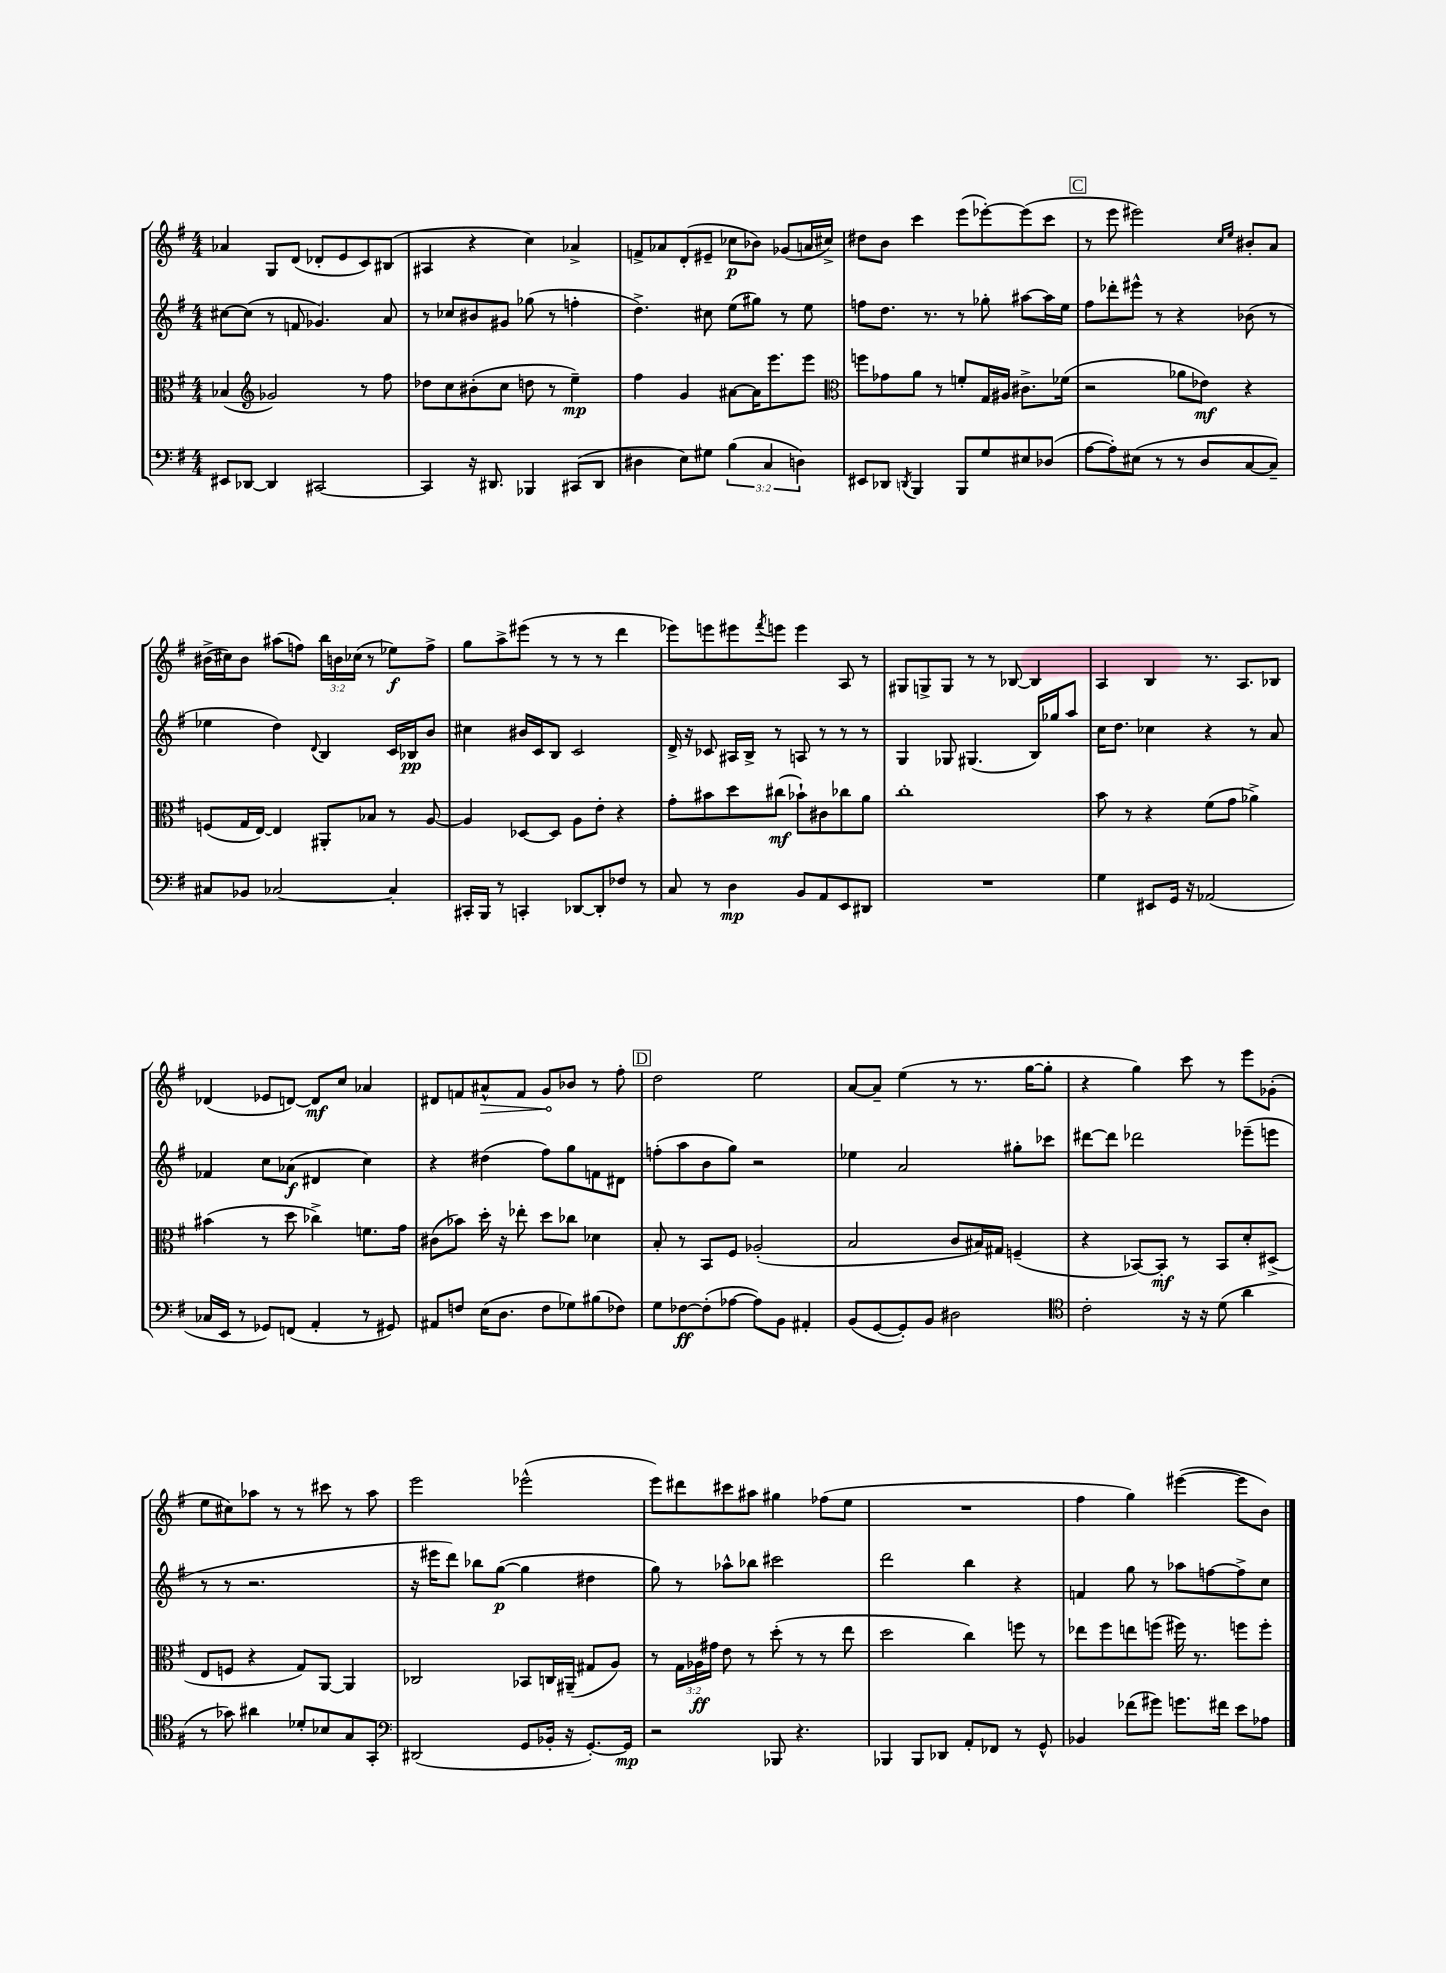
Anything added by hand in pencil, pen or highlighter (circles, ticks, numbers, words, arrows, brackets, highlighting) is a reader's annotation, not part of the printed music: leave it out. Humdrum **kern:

**kern	**dynam	**kern	**dynam	**kern	**dynam	**kern	**dynam
*part4	*part4	*part3	*part3	*part2	*part2	*part1	*part1
*staff4	*staff4	*staff3	*staff3	*staff2	*staff2	*staff1	*staff1
*clefF4	*	*clefC3	*	*clefG2	*	*clefG2	*
*k[f#]	*	*k[f#]	*	*k[f#]	*	*k[f#]	*
*M4/4	*	*M4/4	*	*M4/4	*	*M4/4	*
=25	=25	=25	=25	=25	=25	=25	=25
8EE#X/L	.	(4B-X/	.	[8cc#X\L	.	4a-X/	.
[8DD-X/J	.	.	.	(8cc#\J]	.	.	.
*	*	*clefG2	*	*	*	*	*
4DD-/]	.	2g-X/)	.	8r	.	8G/L	.
.	.	.	.	8fn/	.	(8d/J	.
[2CC#X/	.	.	.	4.g-X/)	.	8d-X'/L	.
.	.	.	.	.	.	8e/	.
.	.	8r	.	.	.	8c/)	.
.	.	8ff#\	.	8a/	.	(8B#X/J	.
=26	=26	=26	=26	=26	=26	=26	=26
4CC#/]	.	8dd-X\L	.	8r	.	4A#X/	.
.	.	8cc\	.	8cc-X/L	.	.	.
16r	.	(8b#X'\	.	8b#X/	.	4r	.
8.DD#X/	.	.	.	.	.	.	.
.	.	8cc\J	.	8g#X/J	.	.	.
4BBB-X/	.	8ddn\	.	(8gg-X\	.	4cc\)	.
.	.	8r	.	8r	.	.	.
(8CC#X/L	.	4ee~\)	mp	4ffn'\	.	4a-X^/	.
8DD#/J	.	.	.	.	.	.	.
=27	=27	=27	=27	=27	=27	=27	=27
4D#X\	.	4ff#\	.	4.dd^\)	.	8fn^/L	.
.	.	.	.	.	.	8a-X/	.
8E\L)	.	4g/	.	.	.	(8d'/	.
8G#X\J	.	.	.	8cc#X\	.	8e#X~/J	.
(6B\	.	[8a#X\L	.	(8ee\L	.	8cc-X\L	p
.	.	16a#\K]	.	8gg#X\J)	.	8b-X\J)	.
6C/	.	.	.	.	.	.	.
.	.	8.eee\	.	.	.	.	.
.	.	.	.	8r	.	(8g-X/L	.
6Dn\)	.	.	.	.	.	.	.
.	.	8eee\J	.	8ee\	.	16an/L	.
.	.	.	.	.	.	16cc#X^/JJ)	.
=28	=28	=28	=28	=28	=28	=28	=28
*	*	*clefC3	*	*	*	*	*
8EE#X/L	.	8ffn\L	.	8ffn\L	.	8dd#X\L	.
8DD-X/J	.	8g-X\	.	8.dd\J	.	8b\J	.
8qDDn/	.	.	.	.	.	.	.
4BBB/	.	8a\J	.	.	.	4ccc\	.
.	.	.	.	8.r	.	.	.
.	.	8r	.	.	.	.	.
8BBB/L	.	8fn'/L	.	8r	.	(8eee\L	.
8G/	.	16G/L	.	8gg-X'\	.	[8eee-X'\)	.
.	.	16A#X/JJ	.	.	.	.	.
8E#X/	.	8.c#X^\L	.	[8aa#X\L	.	(8eee-\]	.
(8D-X/J	.	.	.	16aa#\L]	.	8ccc\J	.
.	.	(16f-X\Jk	.	16ee\JJ	.	.	.
!!LO:REH:place=s1:t=C
=29	=29	=29	=29	=29	=29	=29	=29
[8A\L	.	2r	.	8ff#\L	.	8r	.
8A'\])	.	.	.	8ddd-X'\	.	8eee\	.
(8E#X\J	.	.	.	8eee#X^^\J	.	2eee#X\)	.
8r	.	.	.	8r	.	.	.
8r	.	8a-X\L	.	4r	.	.	.
8D/L	.	8e-X\J)	mf	.	.	.	.
.	.	.	.	.	.	16qqcc/LL	.
.	.	.	.	.	.	16qqee/JJ	.
[8C/	.	4r	.	(8b-X\	.	8b#X'/L	.
8C~/J])	.	.	.	8r	.	8a/J	.
!!LO:LB:g=z
=30	=30	=30	=30	=30	=30	=30	=30
8C#X/L	.	(8Fn/L	.	4ee-X\	.	(16b#X^\LL	.
.	.	.	.	.	.	16cc#X\J)	.
8BB-X/J	.	16G/L	.	.	.	8b#\J	.
.	.	[16E/JJ)	.	.	.	.	.
[2C-X/	.	4E/]	.	4dd\)	.	(8aa#X\L	.
.	.	.	.	.	.	8ffn\J)	.
.	.	.	.	8qqd/	.	.	.
.	.	8AA#X'/L	.	4B/	.	24bb\LL	.
.	.	.	.	.	.	24bn\	.
.	.	.	.	.	.	(24cc-X\JJ	.
.	.	8B-X/J	.	.	.	8r	.
4C-'/]	.	8r	.	16c/LL	.	8ee-X\L)	f
.	.	.	.	16B-X/J	pp	.	.
.	.	[8A/	.	8b/J	.	8ff^\J	.
=31	=31	=31	=31	=31	=31	=31	=31
16CC#X'/LL	.	4A/]	.	4cc#X\	.	8gg\L	.
16BBB/JJ	.	.	.	.	.	.	.
8r	.	.	.	.	.	8aa^\	.
4CCn'/	.	[8D-X/L	.	16b#X/LL	.	(8eee#X\J	.
.	.	.	.	16c/J	.	.	.
.	.	8D-/J]	.	8B/J	.	8r	.
[8DD-X/L	.	8A\L	.	2c/	.	8r	.
8DD-'/]	.	8e'\J	.	.	.	8r	.
8F-X/J	.	4r	.	.	.	4ddd\	.
8r	.	.	.	.	.	.	.
=32	=32	=32	=32	=32	=32	=32	=32
8C/	.	8g'\L	.	16d^/	.	8eee-X\L)	.
.	.	.	.	16r	.	.	.
8r	.	8b#X\	.	8c-X/	.	8eeen\	.
4D\	mp	8dd\	.	16A#X/LL	.	8eee#X\	.
.	.	.	.	16B^/JJ	.	.	.
.	.	.	.	.	.	8qfff#/	.
.	.	(8cc#X\J	mf	8r	.	8eeen\J	.
8BB/L	.	8b-X`\L)	.	8An/	.	4eee\	.
8AA/	.	8c#X\	.	8r	.	.	.
8EE/	.	8cc-X\	.	8r	.	8A/	.
8DD#X/J	.	8a\J	.	8r	.	8r	.
=33	=33	=33	=33	=33	=33	=33	=33
1r	.	1cc'	.	4G/	.	8G#X/L	.
.	.	.	.	.	.	8Gn^/	.
.	.	.	.	8G-X/	.	8G/J	.
.	.	.	.	(4.G#X/	.	8r	.
.	.	.	.	.	.	8r	.
.	.	.	.	.	.	[8B-X/	.
.	.	.	.	16B/LL)	.	4B-/]	.
.	.	.	.	16gg-X/J	.	.	.
.	.	.	.	8aa/J	.	.	.
=34	=34	=34	=34	=34	=34	=34	=34
4G\	.	8b\	.	16cc\KL	.	4A/	.
.	.	.	.	8.dd\J	.	.	.
.	.	8r	.	.	.	.	.
8EE#X/L	.	4r	.	4cc-X\	.	4B/	.
16GG/Jk	.	.	.	.	.	.	.
16r	.	.	.	.	.	.	.
(2AA-X/	.	(8f#\L	.	4r	.	8.r	.
.	.	8g\J	.	.	.	.	.
.	.	.	.	.	.	8.A/L	.
.	.	4a-X^\)	.	8r	.	.	.
.	.	.	.	8a/	.	8B-X/J	.
!!LO:LB:g=z
=35	=35	=35	=35	=35	=35	=35	=35
16C-X/LL	.	(4b#X\	.	4f-X/	.	(4d-X/	.
16EE/JJ	.	.	.	.	.	.	.
8r	.	.	.	.	.	.	.
8GG-X/L)	.	8r	.	8cc\L	.	8e-X/L	.
(8FFn/J	.	8dd\	.	(8a-X\J	f	[8dn/J)	.
4AA'/	.	4cc-X^\)	.	4d#X/	.	8d/L]	mf
.	.	.	.	.	.	8cc/J	.
8r	.	8.fn\L	.	4cc\)	.	4a-X/	.
8GG#X/)	.	.	.	.	.	.	.
.	.	16g\Jk	.	.	.	.	.
=36	=36	=36	=36	=36	=36	=36	=36
8AA#X/L	.	(8c#X\L	.	4r	.	8d#X/L	.
8Fn/J	.	8b-X\J)	.	.	.	8fn/	.
!	!	!	!	!	!	!	!LO:HP:b
(16E\KL	.	16dd'\	.	(4dd#X\	.	8a#X^^/	>
8.D\J	.	16r	.	.	.	.	.
.	.	8ee-X'\	.	.	.	8f/J	.
8F\L	.	8dd\L	.	8ff#\L)	.	8g/L	.
8G-X\)	.	8cc-X\J	.	8gg\	.	8b-X/J	]
(8B#X\	.	4d-X\	.	8fn\	.	8r	.
8F-X\J)	.	.	.	8d#X\J	.	8ff#'\	.
!!LO:REH:place=s1:t=D
=37	=37	=37	=37	=37	=37	=37	=37
8G\L	.	8B'/	.	(8ffn'\L	.	2dd\	.
[8F-X\	ff	8r	.	8aa\	.	.	.
(8F-'\]	.	8BB/L	.	8b\	.	.	.
[8A-X\J	.	8F#/J	.	8gg\J)	.	.	.
8A-\L])	.	(2A-X'/	.	2r	.	2ee\	.
8BB\J	.	.	.	.	.	.	.
4AA#X'/	.	.	.	.	.	.	.
=38	=38	=38	=38	=38	=38	=38	=38
(8BB/L	.	2B/	.	4ee-X\	.	[8a/L	.
[8GG/	.	.	.	.	.	8a~/J]	.
8GG'/])	.	.	.	2a/	.	(4ee\	.
8BB/J	.	.	.	.	.	.	.
2D#X\	.	8c/L	.	.	.	8r	.
.	.	16B#X/L)	.	.	.	8.r	.
.	.	16G#X/JJ	.	.	.	.	.
.	.	(4Fn~/	.	8gg#X'\L	.	.	.
.	.	.	.	.	.	[16gg\KL	.
.	.	.	.	8ccc-X\J	.	8gg'\J]	.
=39	=39	=39	=39	=39	=39	=39	=39
*clefC4	*	*	*	*	*	*	*
2c'\	.	4r	.	[8ddd#X\L	.	4r	.
.	.	.	.	8ddd#\J]	.	.	.
.	.	[8BB-X/L)	.	2ddd-X\	.	4gg\)	.
.	.	8BB-'/J]	mf	.	.	.	.
16r	.	8r	.	.	.	8ccc\	.
16r	.	.	.	.	.	.	.
(8d\	.	8BB-/L	.	.	.	8r	.
4a\	.	8d'/	.	(8eee-X~\L	.	8eee\L	.
.	.	(8D#X^/J	.	8eeen\J	.	(8g-X'\J	.
!!LO:LB:g=z
=40	=40	=40	=40	=40	=40	=40	=40
8r	.	8E/L	.	8r	.	8ee\L	.
8g-X\)	.	8Fn/J	.	8r	.	8cc#X\)	.
4a#X\	.	4r	.	2.r	.	8aa-X\J	.
.	.	.	.	.	.	8r	.
8d-X'/L	.	8G/L)	.	.	.	8r	.
8B-X/	.	[8AA/J	.	.	.	8ccc#X\	.
8G/	.	4AA/]	.	.	.	8r	.
8GG'/J	.	.	.	.	.	8aa-\	.
=41	=41	=41	=41	=41	=41	=41	=41
*clefF4	*	*	*	*	*	*	*
(2DD#X/	.	2C-X/	.	16r	.	2eee\	.
.	.	.	.	16eee#X\KL	.	.	.
.	.	.	.	8ddd\J)	.	.	.
.	.	.	.	8bb-X\L	.	.	.
.	.	.	.	([8gg\J	p	.	.
8GG/L	.	8BB-X/L	.	4gg\]	.	(2eee-X^^\	.
16BB-X'/Jk	.	16Cn/L	.	.	.	.	.
16r	.	(16AA#X~/JJ	.	.	.	.	.
[8.GG'/L)	.	8G#X/L	.	4dd#X\	.	.	.
.	.	8A/J)	.	.	.	.	.
16GG/Jk]	mp	.	.	.	.	.	.
=42	=42	=42	=42	=42	=42	=42	=42
2r	.	8r	.	8gg\)	.	8eee\L)	.
.	.	24G\LL	.	8r	.	8ddd#X\	.
.	.	24A-X\	ff	.	.	.	.
.	.	24g#X\JJ	.	.	.	.	.
.	.	8e\	.	8aa-X^^\L	.	8ccc#X\	.
.	.	8r	.	8bb-X\J	.	8aa#X\J	.
8BBB-X/	.	(8dd'\	.	2ccc#X\	.	4gg#X\	.
4.r	.	8r	.	.	.	.	.
.	.	8r	.	.	.	(8ff-X\L	.
.	.	8ee\	.	.	.	8ee\J	.
=43	=43	=43	=43	=43	=43	=43	=43
4BBB-X/	.	2dd\	.	2ddd\	.	1r	.
8BBB-/L	.	.	.	.	.	.	.
8DD-X/J	.	.	.	.	.	.	.
8AA'/L	.	4cc\)	.	4bb\	.	.	.
8FF-X/J	.	.	.	.	.	.	.
8r	.	8ffn\	.	4r	.	.	.
8GG^^/	.	8r	.	.	.	.	.
=44	=44	=44	=44	=44	=44	=44	=44
4BB-X/	.	8ee-X\L	.	4fn/	.	4ff#\	.
.	.	8ff#\	.	.	.	.	.
(8f-X\L	.	8een\	.	8gg\	.	4gg\)	.
8g#X\J)	.	(8ffn\J	.	8r	.	.	.
8.gn\L	.	16ff#X\)	.	8aa-X\L	.	([4eee#X\	.
.	.	8.r	.	.	.	.	.
.	.	.	.	[8ffn\	.	.	.
16f#X\Jk	.	.	.	.	.	.	.
8e\L	.	8ffn\L	.	8ff^\]	.	8eee#\L]	.
8A-X\J	.	8ff'\J	.	8cc\J	.	8b\J)	.
==	==	==	==	==	==	==	==
*-	*-	*-	*-	*-	*-	*-	*-
